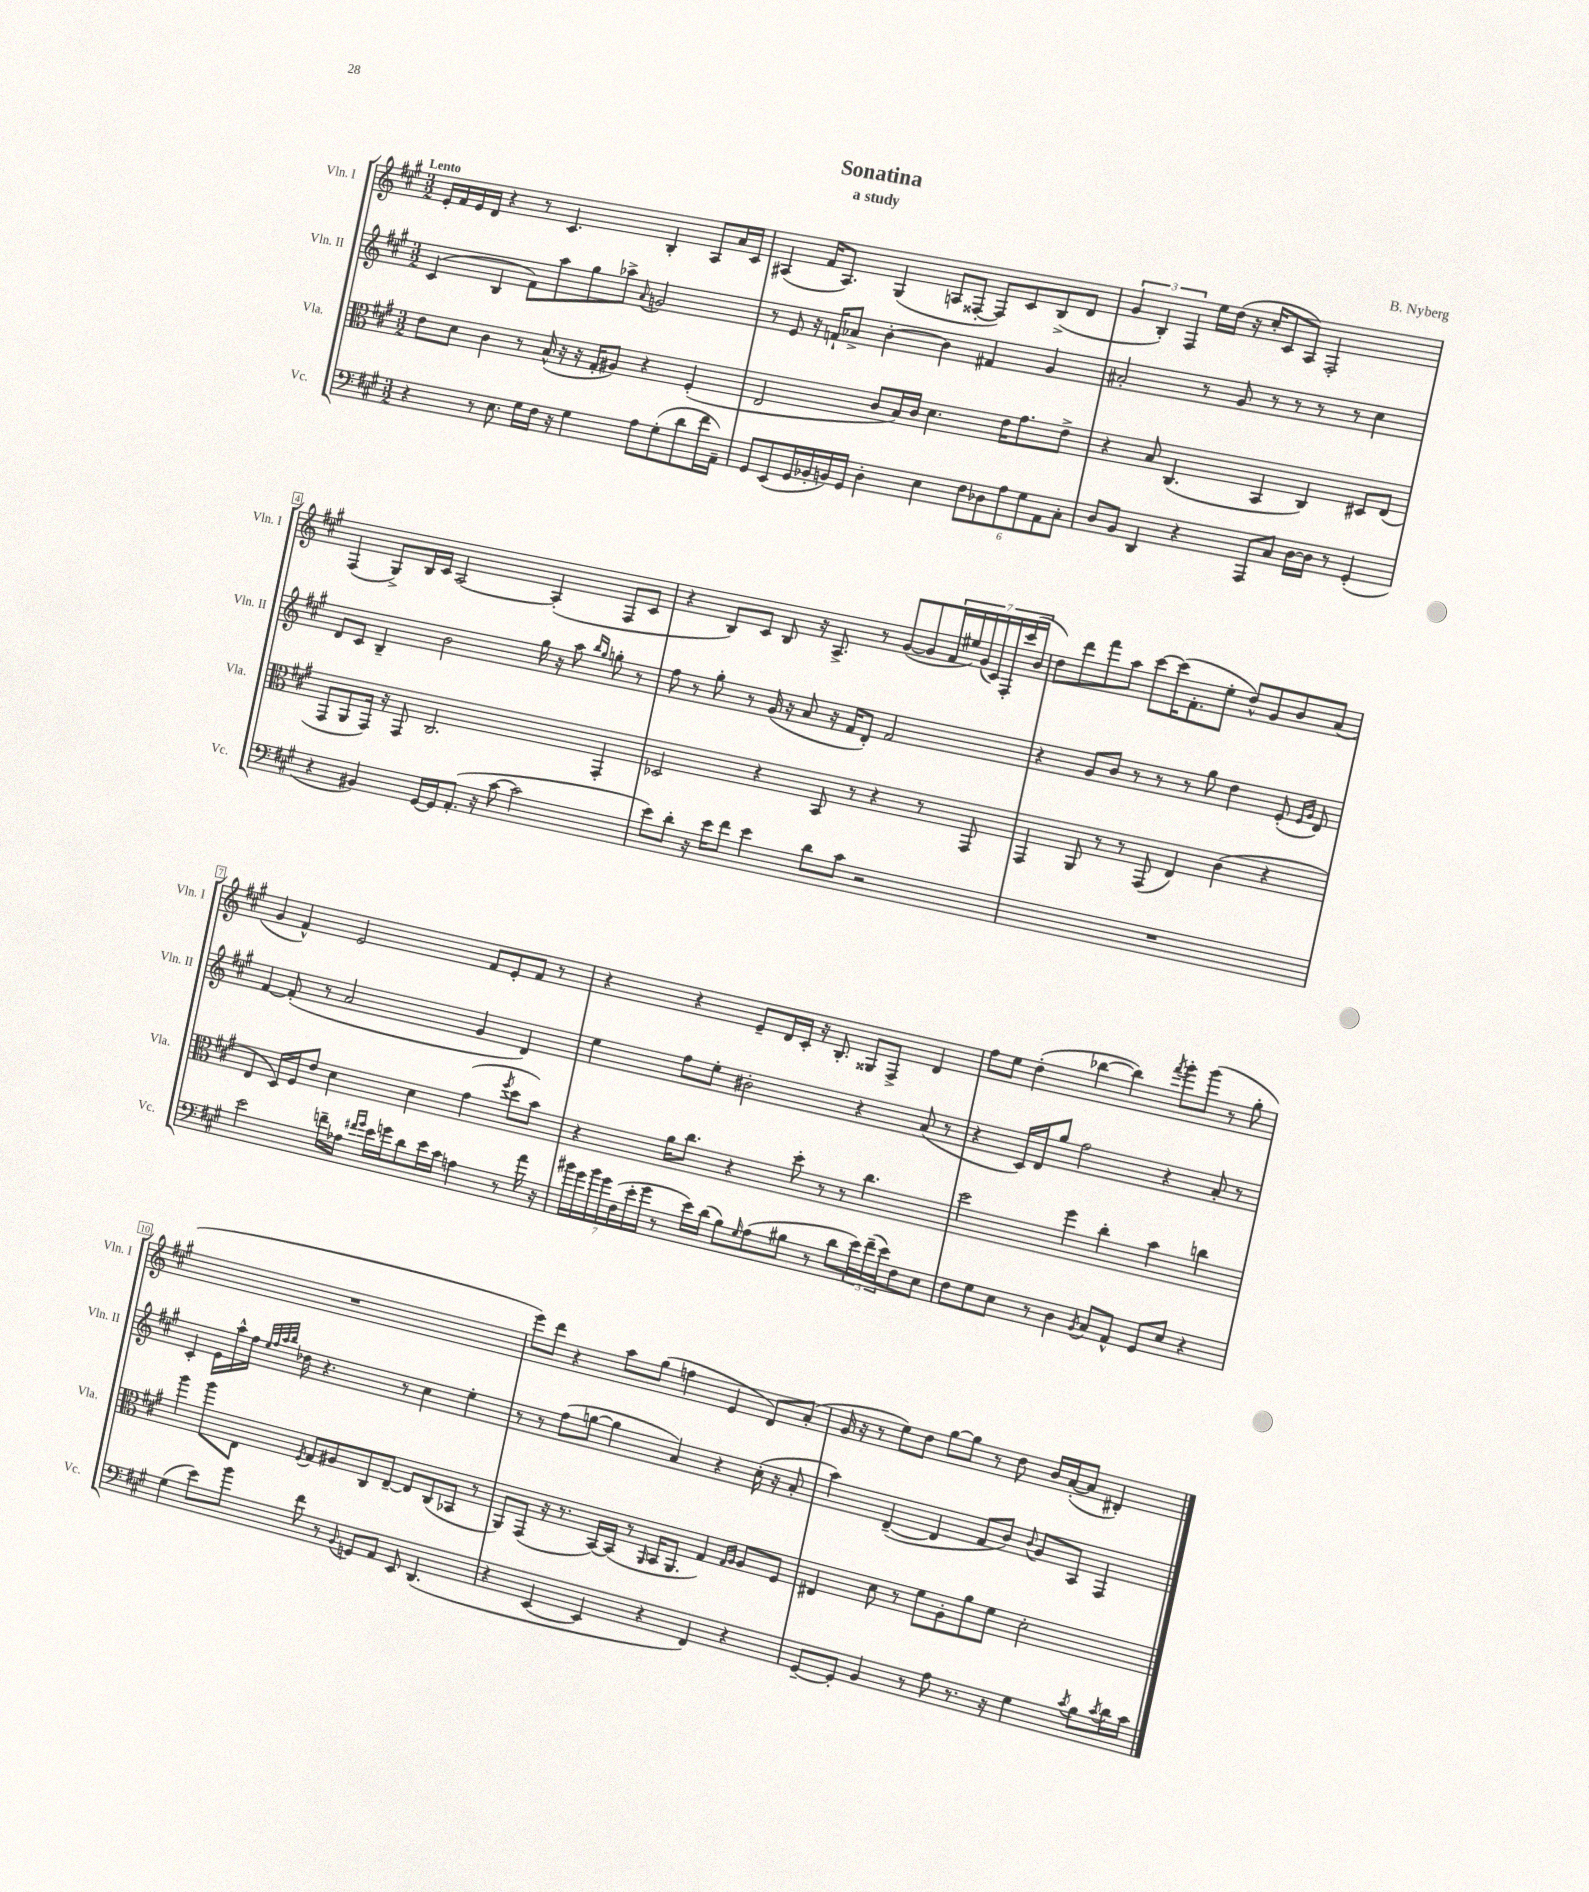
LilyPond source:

\header { title = "Sonatina" composer = "B. Nyberg" subtitle = "a study" }
<<
\new StaffGroup <<
\new Staff = "s0" \with { instrumentName = "Vln. I" shortInstrumentName = "Vln. I" } {
    \clef treble \key a \major \numericTimeSignature \time 3/2 \tempo "Lento"
    e'16-. fis'16 e'16 d'16 r4 r8 cis'4. b4-. a8 a'16 cis'16 |
    ais4( fis'16 ais8.) gis4( a8 fisis8~-. fisis8) cis'8 b8->( d'8 |
    \tuplet 3/2 { gis'4 b4-.) fis4 } e''16 d''16( r16 cis''16-. cis'8 a8) fis2-. |
    fis4( gis8->) b16 cis'16 a2~ a4-.( fis8 cis'8 |
    r4 b8) cis'8 b8 r16 a8.-> r8 gis'8~( gis'8 \tuplet 7/4 { fis'16 eis''16) gis'16( cis'16) fis16-. cis'''16( b'16 } |
    d''8) d'''8 fis'''8 a''8 cis'''8~ cis'''16( fis'8.-. e''8-. d''8-^) gis'8 b'8 a'8( |
    gis'4 fis'4-^) e'2 fis'8 e'8-. fis'8 r8 |
    r4 r4 e'8-- d'16 cis'16-. r16 b8.-. gisis8 fis8-> d'4 |
    fis''8 e''8 d''4-.( bes''4~ bes''4) \acciaccatura { fis'''8 } gis'''8-. gis'''8( r8 gis''8-. |
    R1. |
    e'''8) d'''8 r4 a''8 gis''8( f''4 e'4 d'8) a'8-.( |
    gis'16 r16 r8 e''8) d''8 gis''8~ gis''8 r8 d''8 b'16 a'16~-.( a'8 dis'4-.) \bar "|." |
}
\new Staff = "s1" \with { instrumentName = "Vln. II" shortInstrumentName = "Vln. II" } {
    \clef treble \key a \major \numericTimeSignature \time 3/2
    cis'4( b4 fis'8) a''8 gis''8 aes''8-> \appoggiatura { a'8 } g'2 |
    r8 e'8 r16 f'16-! aes'8-> b'4~-. b'4 fis'4 gis'4 |
    ais'2-. r8 gis'8 r8 r8 r8 r8 cis''4 |
    d'8 cis'8 b4-- b'2 gis''16 r16 a''8 \grace { b''16 gis''16 } g''8-. r8 |
    fis''8 r8 gis''8-. r8 gis'16( r16 a'8 r16 fis'16 d'8-.) fis'2 |
    r4 gis'8 b'8 r8 r8 r8 gis''8 d''4 e'8-.( \grace { e'16 gis'16 } d'8) |
    fis'4~ fis'8-.( r8 a'2 gis'4 d'4) |
    e''4 fis''8 e''8-. bis'2-. r4 a'8( r8 |
    r4 cis'16) d'16 gis''8 fis''2 r4 a'8-. r8 |
    cis'4-. e'16 a''16-^ fis''16 \grace { e''32 fis''32 a''32 b''32 } des''16 r4. r8 cis''4 e''4-. |
    r8 r8 fis''8( g''8~ g''4 a'4) r4 cis''16-.( r16 a'8-. |
    a''4) d'4~--( d'4 fis'8 b'8) \appoggiatura { b'8 } gis'8 a8 fis4 \bar "|." |
}
\new Staff = "s2" \with { instrumentName = "Vla." shortInstrumentName = "Vla." } {
    \clef alto \key a \major \numericTimeSignature \time 3/2
    e'8 d'8 cis'4 r8 b16-^( r16 r16 gis16-. ais8) r4 fis4-.( |
    e2 cis'8 b16) cis'16 d'4. e'16 gis'8. e'8-> |
    r4 b8 cis4.( b,4 cis4) dis8 e8( |
    gis,8 a,8 gis,16) r16 gis,8 cis2. gis,4-. |
    des2 r4 b,8 r8 r4 r8 gis,8 |
    gis,4 a,8 r8 r8 gis,8( e4) cis'4( r4 |
    e4 d16) fis16 e'8 d'4 d'4 gis'4( \acciaccatura { fis''8 } d''8 b'8) |
    r4 a'16 cis''8. r4 d''8-. r8 r8 cis''4. |
    d''2 fis''4 cis''4-. b'4 c''4 |
    a''4 a''8 e8 \acciaccatura { fis8 } gis8 ais8 cis8 e8~-- e8 cis8( bes,8 r8 |
    a,8) gis,8( r16 r8. b,16~) b,16( r8 \grace { a,16 } b,16 a,8. gis4) \grace { gis16 a16 } a8 fis8 |
    eis4 d'8 r8 fis'8 a8-. a'8 fis'8 d'2-. \bar "|." |
}
\new Staff = "s3" \with { instrumentName = "Vc." shortInstrumentName = "Vc." } {
    \clef bass \key a \major \numericTimeSignature \time 3/2
    r4 r8 e8. gis16 fis16 r16 gis4 a8 gis8-.( d'8 fis'16 a,16--) |
    gis,8 e,8( gis,16 bes,16-. b,16) gis,16 d4-. e4 \tuplet 6/4 { fis8 des8 a8 gis8 a,8 cis8-. } |
    d8 b,8 d,4 r4 a,,8 cis8 d16~ d16 r8 gis,4-.( |
    r4 bis,4) gis,16~ gis,16 a,8.-.( r16 cis'8~ cis'2 |
    e'8) d'8-. r16 e'16 fis'8 e'4 d'8 cis'8 r2 |
    R1. |
    e'2 f'16-- aes16 \grace { fis'16 gis'16 } e'16 g'16 d'8 e'16 cis'16 a4 r8 a'16 r16 |
    \tuplet 7/4 { bis'16 gis'16 bis'16 gis'16 fis16( e'16-. gis'16 } r8 e'16) d'16( b8) \grace { gis16 } a8( bis8 r8 d'8 \tuplet 3/2 { e'16) fis'16--( e'16) } fis8 e8 |
    fis8 gis8 e8 r8 d4 \acciaccatura { b,8 } cis8 a,8-^ gis,8 e8 r4 |
    gis4( e'8) b'8 fis'8 r8 \appoggiatura { b,8 } g,8 a,8 e,8 d,4.( |
    r4 e,4~ e,4 r4 fis,4) r4 |
    gis,8~-- gis,8-. b,4 r8 a8 r8. r16 gis4 \acciaccatura { cis'8 } b8 \acciaccatura { cis'8 } d'16 cis'16 \bar "|." |
}
>>
>>
\layout { \context { \Score \override BarNumber.stencil = #(make-stencil-boxer 0.1 0.3 ly:text-interface::print) } }
